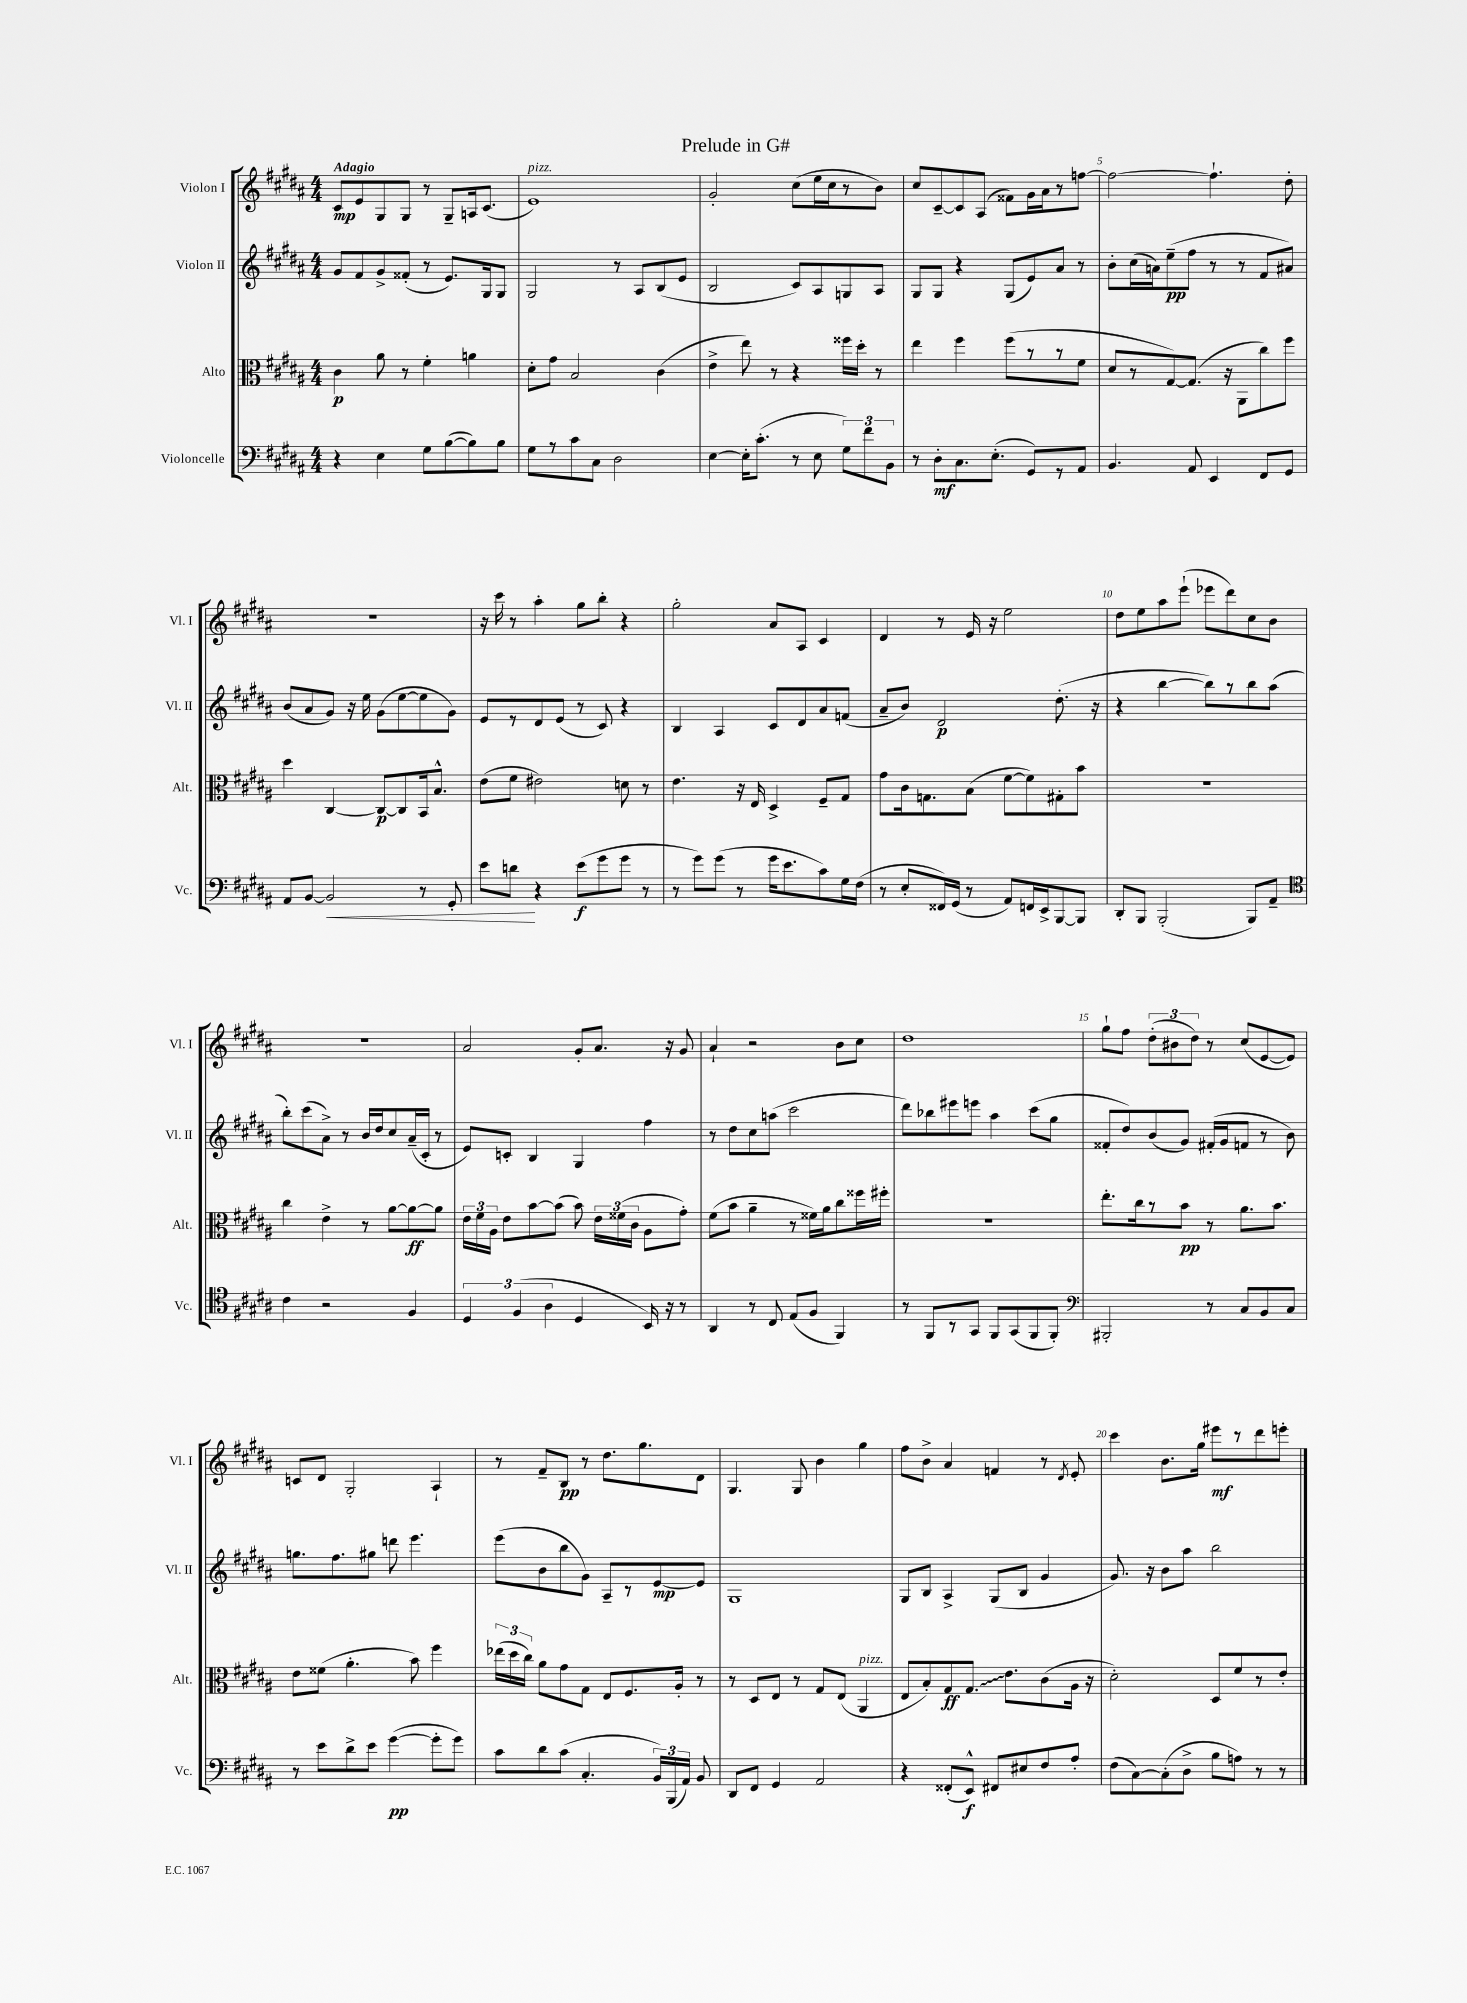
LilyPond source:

\header { title = "Prelude in G#" }
<<
\new StaffGroup <<
\new Staff = "s0" \with { instrumentName = "Violon I" shortInstrumentName = "Vl. I" } {
    \clef treble \key b \major \numericTimeSignature \time 4/4 \tempo "Adagio"
    \autoBeamOff cis'8[\mp e'8 gis8 gis8] r8 gis8[-- a16 cis'8.]( |
    e'1^\markup { \italic "pizz." }) |
    gis'2-. cis''8[( e''16 cis''16 r8 b'8]) |
    cis''8[ cis'8~-- cis'8 ais8]( fisis'8[) gis'16 ais'16 r8 f''8]~ |
    f''2~ f''4.-! dis''8-. |
    R1 |
    r16 cis'''16 r8 ais''4-. gis''8[ b''8]-. r4 |
    gis''2-. ais'8[ ais8] cis'4 |
    dis'4 r8 e'16 r16 e''2 |
    dis''8[ e''8 ais''8 e'''8]-!( ees'''8[ dis'''8) cis''8 b'8] |
    R1 |
    ais'2 gis'8[-. ais'8.] r16 gis'8 |
    ais'4-! r2 b'8[ cis''8] |
    dis''1 |
    gis''8[-! fis''8] \tuplet 3/2 { dis''8[-.( bis'8 dis''8]) } r8 cis''8[( e'8~ e'8]) |
    c'8[ dis'8] gis2-. ais4-! |
    r8 fis'8[-- b8]\pp r8 dis''8.[ gis''8. dis'8] |
    gis4. gis8 b'4 gis''4 |
    fis''8[ b'8]-> ais'4 f'4 r8 \acciaccatura { dis'8 } e'8-. |
    cis'''4 b'8.[ gis''16] eis'''8[\mf r8 dis'''8 e'''8]-. \bar "|." |
}
\new Staff = "s1" \with { instrumentName = "Violon II" shortInstrumentName = "Vl. II" } {
    \clef treble \key b \major \numericTimeSignature \time 4/4
    \autoBeamOff gis'8[ fis'8 gis'8-> fisis'8]-.( r8 e'8.[) gis16 gis8] |
    gis2 r8 ais8[ b8( e'8] |
    b2 cis'8[) ais8 g8 ais8] |
    gis8[ gis8] r4 gis8[( e'8) ais'8] r8 |
    b'8[-. cis''16( a'16) e''8--\pp( fis''8] r8 r8 fis'8[ ais'8]) |
    b'8[( ais'8 gis'8]) r16 e''16 gis'8[( e''8~ e''8 gis'8]) |
    e'8[ r8 dis'8 e'8]( r8 cis'8) r4 |
    b4 ais4 cis'8[ dis'8 ais'8 f'8]( |
    ais'8[-- b'8]) dis'2\p dis''8.-.( r16 |
    r4 b''4~ b''8[) r8 b''8 ais''8]( |
    b''8[-.) cis'''8( ais'8]->) r8 b'16[ dis''16 cis''8 ais'16--( cis'16]-. r8 |
    e'8[) c'8]-. b4 gis4 fis''4 |
    r8 dis''8[ cis''8 a''8]( cis'''2 |
    dis'''8[) bes''8 eis'''8 e'''8] ais''4 cis'''8[( gis''8] |
    fisis'8[-. dis''8) b'8( gis'8]) fis'16[-.( gis'16 f'8] r8 b'8) |
    g''8.[ fis''8. gis''8] d'''8 e'''4. |
    e'''8[( b'8 b''8 gis'8]) ais8[-- r8 e'8~\mp e'8] |
    gis1 |
    gis8[ b8] ais4-> gis8[( b8] gis'4 |
    gis'8.) r16 b'8[ ais''8] b''2 \bar "|." |
}
\new Staff = "s2" \with { instrumentName = "Alto" shortInstrumentName = "Alt." } {
    \clef alto \key b \major \numericTimeSignature \time 4/4
    \autoBeamOff cis'4\p ais'8 r8 fis'4-. a'4 |
    dis'8[-. gis'8] b2 cis'4( |
    e'4-> e''8) r8 r4 fisis''16[ dis''16]-. r8 |
    e''4 fis''4 fis''8[( r8 r8 fis'8] |
    dis'8[ r8 gis8~) gis8.]( r16 ais,8[ cis''8) fis''8] |
    dis''4 cis4~ cis8[~\p cis8 b,16 b8.]-^ |
    e'8[( fis'8] eis'2) d'8 r8 |
    e'4. r16 e16 dis4-> fis8[-- gis8] |
    gis'8[ cis'16 g8. b8]( fis'8[~ fis'8) gis8-. b'8] |
    R1 |
    cis''4 e'4-> r8 ais'8[~ ais'8~\ff ais'8] |
    \tuplet 3/2 { e'16[ fis'16 ais16] } e'8[ b'8~ b'8]( b'8) \tuplet 3/2 { e'16[ fisis'16( cis'16] } ais8[ gis'8]-.) |
    fis'8[( b'8] ais'4-- r8 fisis'16[) ais'16 cis''8 fisis''16 fis''16]-. |
    R1 |
    e''8.[-. cis''16 r8 b'8]\pp r8 ais'8.[ b'8.] |
    e'8[ fisis'8]( ais'4.-. b'8) fis''4 |
    \tuplet 3/2 { ees''16[( dis''16 cis''16]) } ais'8[ gis'8 gis8] e8[ fis8. ais16]-. r8 |
    r8 dis8[ e8] r8 gis8[ e8]( ais,4^\markup { \italic "pizz." } |
    e8[ b8-.) gis8\ff \once \override Glissando.style = #'zigzag gis8.]\glissando e'8.[ cis'8( ais16] r16 |
    dis'2-.) dis8[ fis'8 r8 e'8]-. \bar "|." |
}
\new Staff = "s3" \with { instrumentName = "Violoncelle" shortInstrumentName = "Vc." } {
    \clef bass \key b \major \numericTimeSignature \time 4/4
    \autoBeamOff r4 e4 gis8[ b8~( b8) b8] |
    gis8[ r8 cis'8 cis8] dis2 |
    e4~ e16[-. cis'8.]-.( r8 e8 \tuplet 3/2 { gis8[) fis'8 b,8] } |
    r8 dis8[-.\mf cis8. e8.]-.( gis,8[) r8 ais,8] |
    b,4. ais,8 e,4 fis,8[ gis,8] |
    ais,8[ b,8]~ b,2\< r8 gis,8-. |
    e'8[ d'8]\! r4 e'8[\f( gis'8 gis'8] r8 |
    r8 gis'8[) gis'8]( r8 gis'16[ e'8. cis'8) gis16 fis16]( |
    r8 e8[-. fisis,16) gis,16]( r8 ais,8[) f,16 e,16-> b,,8~ b,,8] |
    dis,8[-. b,,8] b,,2-.( b,,8[) ais,8]-- |
    \clef tenor cis'4 r2 fis4 |
    \tuplet 3/2 { dis4 fis4( ais4 } dis4 b,16) r16 r8 |
    ais,4 r8 cis8 e8[( fis8] fis,4) |
    r8 fis,8[ r8 gis,8] fis,8[ gis,8( fis,8 fis,8]-.) |
    \clef bass bis,,2-. r8 cis8[ b,8 cis8] |
    r8 e'8[ dis'8-> e'8] gis'4~\pp( gis'8[-. gis'8]) |
    cis'8[ dis'8 cis'8]( cis4.-. \tuplet 3/2 { b,16[) b,,16( ais,16]) } b,8 |
    dis,8[ fis,8] gis,4 ais,2 |
    r4 fisis,8[-.( e,8]-^\f) fis,8[ eis8 fis8 ais8]-. |
    fis8[( cis8~) cis8-.( dis8]-> b8[ a8]) r8 r8 \bar "|." |
}
>>
>>
\layout { \context { \Score \override BarNumber.break-visibility = ##(#f #t #t) barNumberVisibility = #(every-nth-bar-number-visible 5) } }
